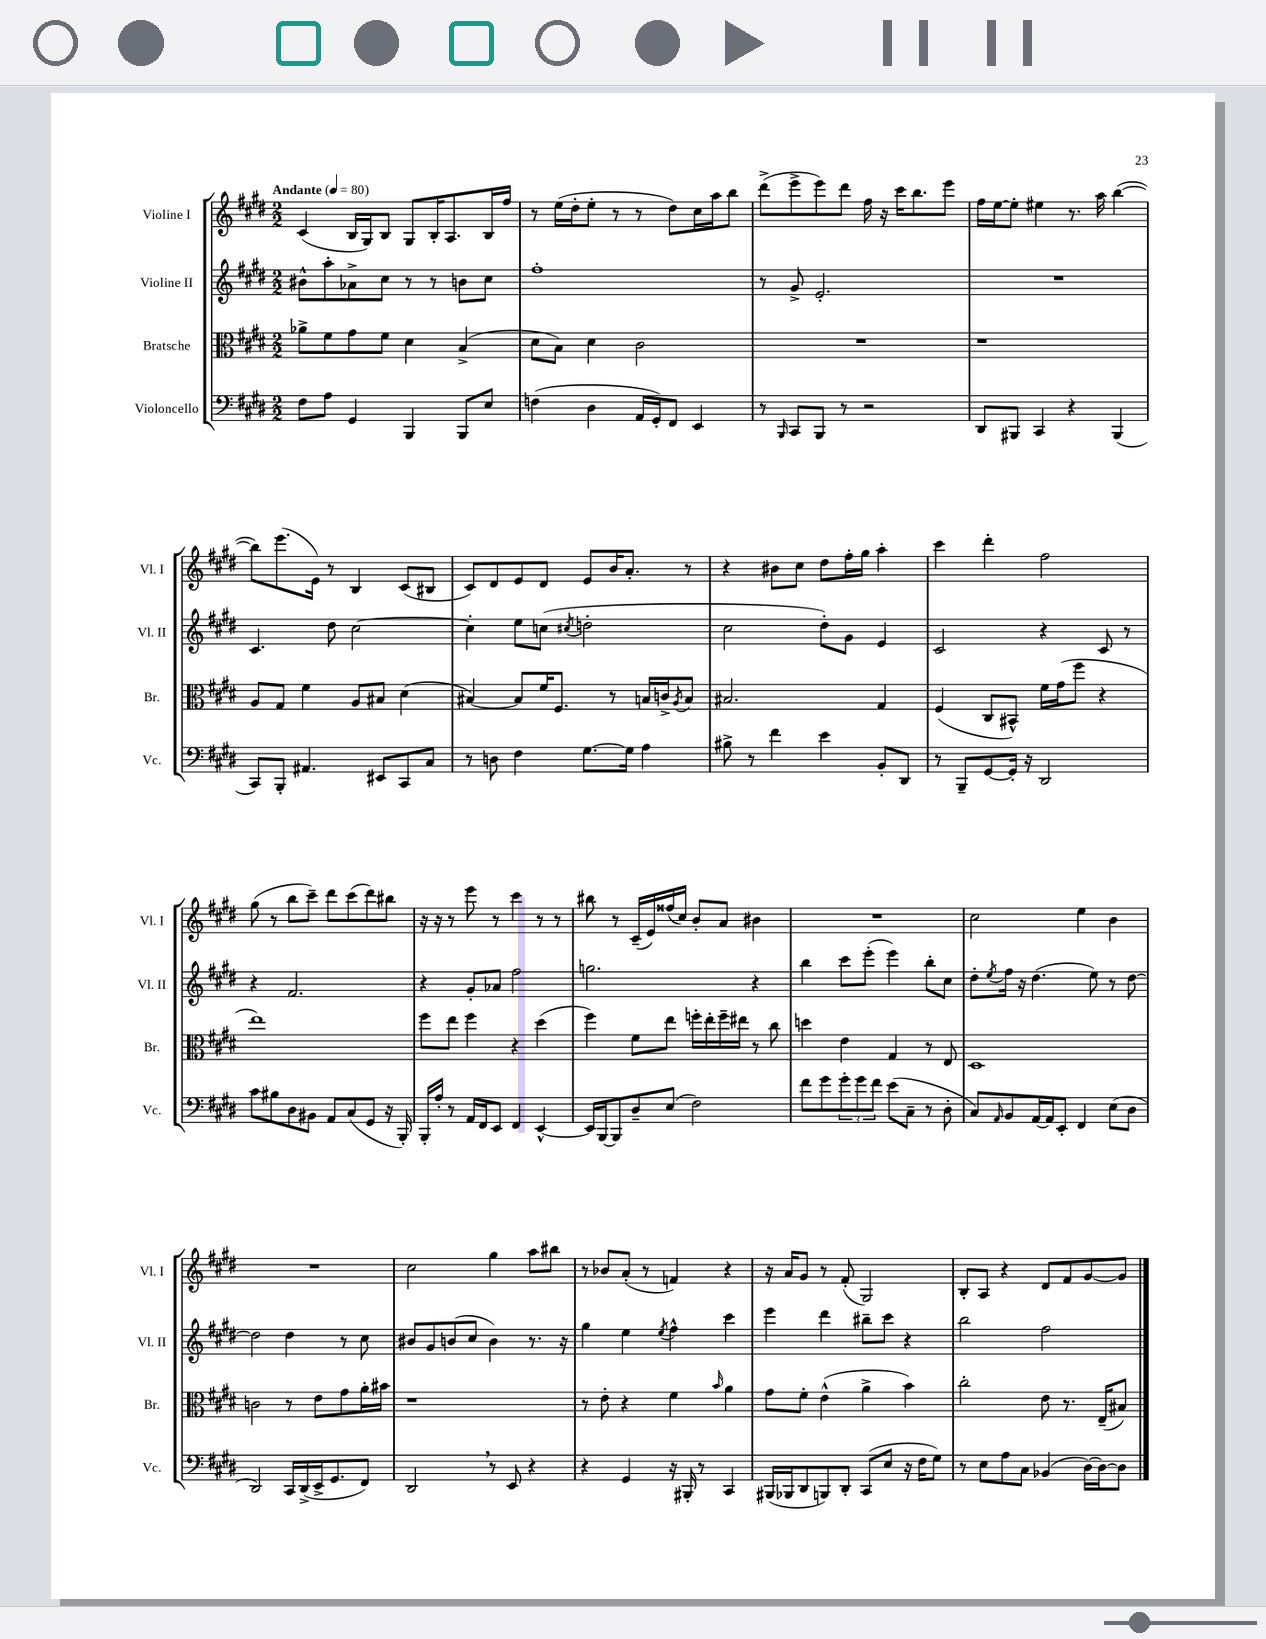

**kern	**kern	**kern	**kern
*staff4	*staff3	*staff2	*staff1
*clefF4	*clefC3	*clefG2	*clefG2
*k[f#c#g#d#]	*k[f#c#g#d#]	*k[f#c#g#d#]	*k[f#c#g#d#]
*M2/2	*M2/2	*M2/2	*M2/2
*MM80	*MM80	*MM80	*MM80
8F#	8a-^	8b#^^	(4c#
8A	8f#	8aa'	.
4GG#	8g#	8a-^	16B
.	.	.	16G#)
.	8f#	8cc#	8B
4BBB	4d#	8r	8G#
.	.	8r	16B'
.	.	.	8.A
8BBB	(4B^	8b	.
8E	.	8cc#	16B
.	.	.	16ff#
=	=	=	=
(4F	8d#	1ff#'	8r
.	8B)	.	(16ee
.	.	.	16dd#'
4D#	4d#	.	8ee'
.	.	.	8r
16AA	2c#	.	8r
16GG#')	.	.	.
8FF#	.	.	8dd#)
4EE	.	.	16cc#
.	.	.	16aa
.	.	.	8bb
=	=	=	=
8r	1r	8r	(8ddd#^
16qqBBB	.	.	.
8CC#	.	8g#^	8eee^
8BBB	.	2.e'	8eee)
8r	.	.	8ddd#
2r	.	.	16ff#
.	.	.	16r
.	.	.	16ccc#
.	.	.	8.bb
.	.	.	8eee
=	=	=	=
8DD#	1r	1r	16ff#
.	.	.	[16ee
8BBB#	.	.	8ee']
4CC#	.	.	4ee#
4r	.	.	8.r
.	.	.	16aa
(4BBB#	.	.	([4bb
=	=	=	=
8CC#)	8A	4.c#	8bb])
8BBB'	8G#	.	(8.eee
4.AA#	4f#	.	.
.	.	.	16e)
.	.	8dd#	8r
.	8A	[2cc#	4B
8EE#	8B#	.	.
8CC#	(4d#	.	(8c#
8C#	.	.	8B#
=	=	=	=
8r	[4B#)	4cc#']	8c#)
8D	.	.	8d#
4F#	8B#]	8ee	8e
.	16f#	(8cc	8d#
.	8.F#	.	.
.	.	8qcc#	.
[8.G#	.	2dd'	8e
.	8r	.	16b
16G#]	.	.	8.a'
4A	16B	.	.
.	16c^	.	.
.	8qA	.	.
.	8B	.	8r
=	=	=	=
8B#^	2.B#	2cc#	4r
8r	.	.	.
4f#	.	.	8b#
.	.	.	8cc#
4e	.	8dd#')	8dd#
.	.	8g#	16ff#'
.	.	.	16gg#
8BB'	4G#	4e	4aa'
8DD#	.	.	.
=	=	=	=
8r	(4F#	2c#	4ccc#
8BBB~	.	.	.
[8GG#	8C#	.	4ddd#'
16GG#']	8BB#^^)	.	.
16r	.	.	.
2DD#	16f#	4r	2ff#
.	(16g#	.	.
.	8ff#	.	.
.	4r	8c#	.
.	.	8r	.
=	=	=	=
8c#	1ee)	4r	(8gg#
8B#	.	.	8r
8D#	.	2.f#	8bb
8BB#	.	.	8ccc#~)
8AA	.	.	8ddd#
(8C#	.	.	(8ccc#
8GG#	.	.	8ddd#)
16r	.	.	8bb#
16BBB')	.	.	.
=	=	=	=
16BBB'	8ff#	4r	16r
16A'	.	.	16r
8r	8ee	.	8r
16AA	4ff#	8g#'	8eee
16FF#	.	.	.
8EE	.	8a-	8r
4FF#	4r	2ff#	4ccc#
[4EE^^	(4dd#	.	8r
.	.	.	8r
=	=	=	=
16EE]	4ff#)	2.gg	8bb#
[16BBB	.	.	.
8BBB]	.	.	8r
8D#~	8f#	.	(16c#~
.	.	.	16e)
(8E	8ee	.	(16ff##
.	.	.	16cc#)
2F#)	16ff'	.	8b'
.	16ee'	.	.
.	16ff~	.	8a
.	16ee#	.	.
.	8r	4r	4b#
.	8cc#	.	.
=	=	=	=
8f#	4dd	4bb	1r
8g#	.	.	.
12g#'	4e	8ccc#	.
12g#	.	.	.
.	.	(8eee'	.
12f#	.	.	.
(8e	4G#	4eee)	.
8C#~	.	.	.
8r	8r	8bb'	.
8D#'	8E	8cc#	.
=	=	=	=
8C#)	1D#	8dd#'	2cc#
16qqAA	.	8qee	.
8BB	.	16ff#	.
.	.	16r	.
[16AA	.	(4.dd#	.
16AA]	.	.	.
8EE'	.	.	.
4FF#	.	.	4ee
.	.	8ee)	.
(8E	.	8r	4b
8D#	.	[8dd#	.
=	=	=	=
2DD#)	2c	2dd#]	1r
16CC#	8r	4dd#	.
(16DD#^	.	.	.
16EE^	8e	.	.
8.GG#	.	.	.
.	8g#	8r	.
8FF#)	16a'	8cc#	.
.	16b#	.	.
=	=	=	=
2DD#	1r	8b#	2cc#
.	.	8g#	.
.	.	(8b	.
.	.	8cc#	.
8r	.	4b)	4gg#
8EE	.	.	.
4r	.	8.r	8aa
.	.	.	8bb#
.	.	16r	.
=	=	=	=
4r	8r	4gg#	8r
.	8e'	.	8b-
4GG#	4r	4ee	(8a'
.	.	.	8r
.	.	8qee	.
16r	4f#	4ff#^^	4f)
16BBB#'	.	.	.
8r	.	.	.
.	16qqb	.	.
4CC#	4a	4ccc#	4r
=	=	=	=
(16BBB#	8g#	4eee	16r
16BBB-	.	.	16a
8DD#	8f#'	.	8g#
8BBB)	(4e^^	4ddd#	8r
8DD#'	.	.	(8f#'
(8CC#	4a^	8bb#~	2G#)
8E	.	8ccc#	.
16r	4b)	4r	.
16F#	.	.	.
8G#)	.	.	.
=	=	=	=
8r	2cc#'	2bb	8B'
8E	.	.	8A
8A	.	.	4r
8C#	.	.	.
(4BB-	8e	2ff#	8d#
.	8.r	.	8f#
[16D#)	.	.	[8g#
16D#_	(16E~	.	.
8D#]	8B#)	.	8g#]
==	==	==	==
*-	*-	*-	*-
